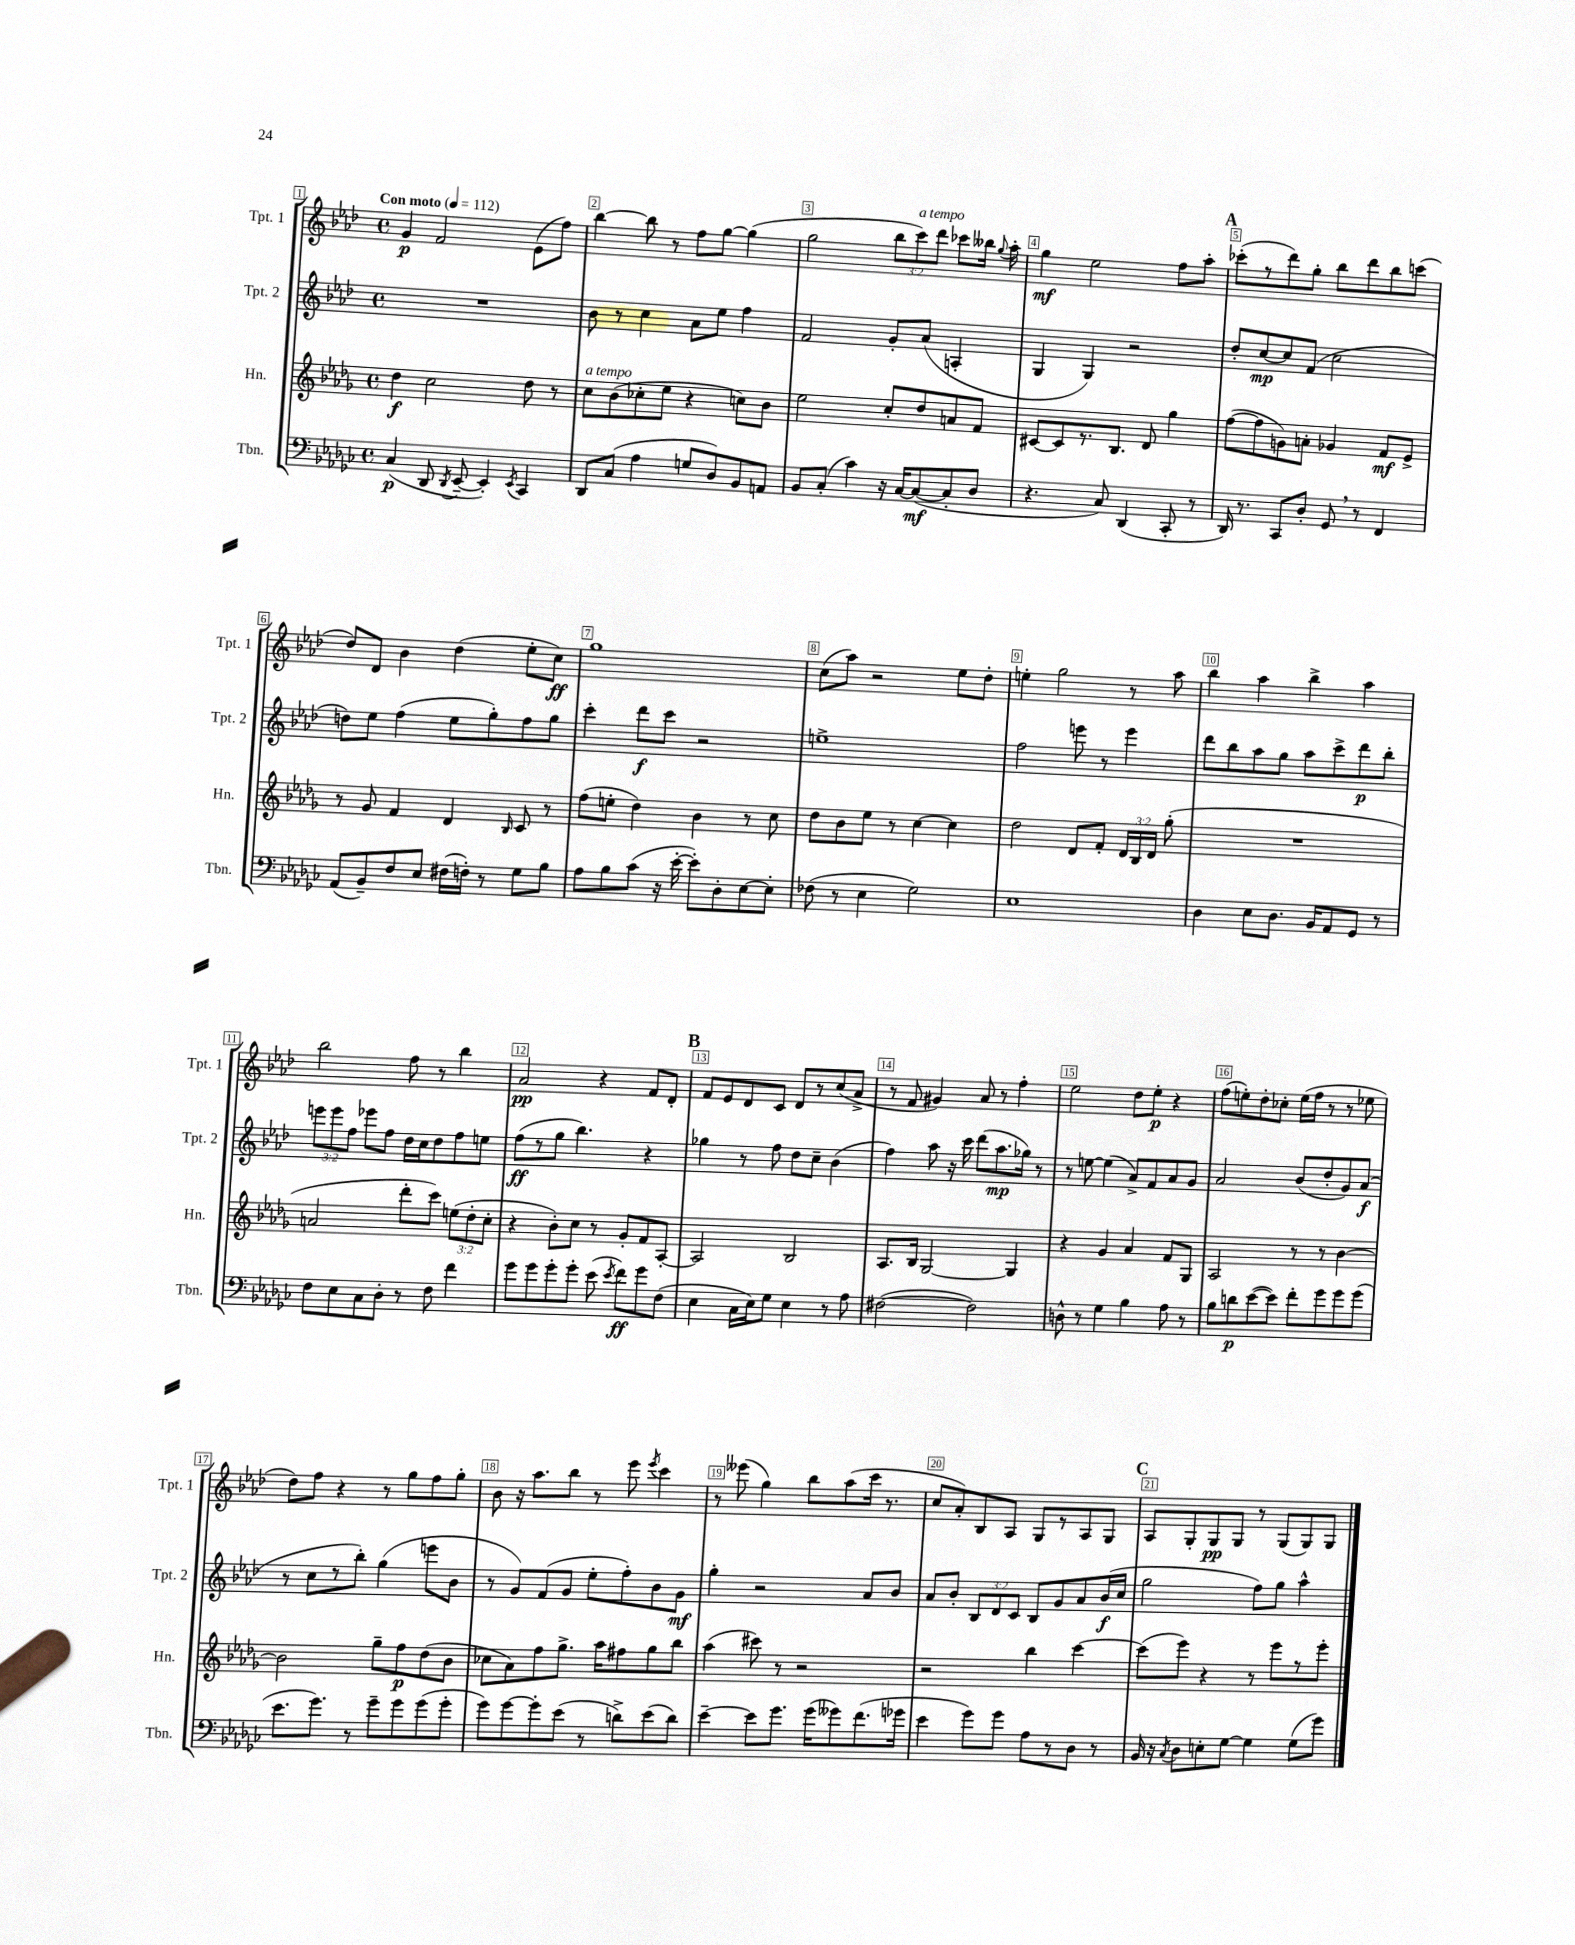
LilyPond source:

<<
\new StaffGroup <<
\new Staff = "s0" \with { instrumentName = "Tpt. 1" shortInstrumentName = "Tpt. 1" } {
    \clef treble \key aes \major \defaultTimeSignature \time 4/4 \override Staff.TupletNumber.text = #tuplet-number::calc-fraction-text \tempo "Con moto" 4 = 112
    \autoBeamOff g'4\p f'2 ees'8[( f''8]) |
    bes''4~ bes''8 r8 f''8[ g''8]~ g''4( |
    g''2 \tuplet 3/2 { bes''8[ c'''8^\markup { \italic "a tempo" }) des'''8] } ces'''8[ beses''16] \appoggiatura { g''8 } aes''16-. |
    g''4\mf ees''2 f''8[ aes''8]-. |
    \mark \markup { \bold "A" } ces'''8[-.( r8 des'''8) g''8]-. bes''8[ des'''8 bes''8 c'''8]( |
    des''8[) des'8] bes'4 des''4( ees''8[-. c''8]\ff) |
    g''1 |
    c''8[( aes''8]) r2 ees''8[ des''8]-. |
    e''4-. g''2 r8 aes''8 |
    bes''4 aes''4 bes''4-> aes''4 |
    bes''2 f''8 r8 bes''4 |
    aes'2\pp r4 f'8[ des'8]-. |
    \mark \markup { \bold "B" } f'8[ ees'8 des'8 c'8] des'8[ r8 c''8( aes'8]-> |
    r8 f'8 gis'4) aes'8 r8 f''4-. |
    ees''2 des''8[ ees''8]-.\p r4 |
    f''8[( e''8-.) des''8-. ces''8]-. e''16[( f''16] r8 r8 ees''8 |
    des''8[) f''8] r4 r8 g''8[ f''8 g''8]-. |
    bes'8 r16 aes''8.[ bes''8] r8 ees'''8 \acciaccatura { ees'''8 } c'''4 |
    r8 eeses'''8( g''4) bes''8[ aes''8( c'''16] r8. |
    c''8[ aes'8-.) bes8 aes8] g8[ r8 aes8 g8] |
    \mark \markup { \bold "C" } aes8[ g8-. g8\pp g8] r8 g8[( g8) g8] \bar "|." |
}
\new Staff = "s1" \with { instrumentName = "Tpt. 2" shortInstrumentName = "Tpt. 2" } {
    \clef treble \key aes \major \defaultTimeSignature \time 4/4 \override Staff.TupletNumber.text = #tuplet-number::calc-fraction-text
    \autoBeamOff R1 |
    bes'8 r8 c''4 aes'8[ ees''8] f''4 |
    f'2 g'8[-. aes'8]( a4-. |
    g4 g4) r2 |
    \mark \markup { \bold "A" } des''8[-. c''8~\mp c''8 f'8]( c''2 |
    d''8[) ees''8] f''4( ees''8[ g''8-.) f''8 g''8] |
    c'''4-. des'''8[\f c'''8] r2 |
    e''1-> |
    f''2 e'''8 r8 e'''4 |
    des'''8[ bes''8 aes''8 g''8] aes''8[ c'''8-> des'''8\p bes''8]-. |
    \tuplet 3/2 { e'''8[ e'''8 f''8] } ees'''8[ f''8] des''16[ c''16 des''8 f''8 e''8] |
    f''8[\ff( r8 g''8] bes''4.) r4 |
    \mark \markup { \bold "B" } ges''4 r8 f''8 des''8[ c''8]-- bes'4( |
    f''4) aes''8 r16 c'''16 des'''8[( aes''8.\mp ges''16]) r8 |
    r8 e''8~ e''4( aes'8[->) f'8 aes'8 g'8] |
    aes'2 bes'8[( des''8-. g'8) aes'8]\f( |
    r8 c''8[ r8 bes''8]-.) g''4( e'''8[ bes'8] |
    r8 g'8[) f'8( g'8] ees''8[-. f''8-.) bes'8 g'8]\mf |
    g''4-. r2 aes'8[ bes'8] |
    aes'8[ bes'8]-. \tuplet 3/2 { bes8[ des'8 c'8] } bes8[ g'8 aes'8 bes'16\f( c''16] |
    \mark \markup { \bold "C" } g''2 f''8[) g''8] aes''4-^ \bar "|." |
}
\new Staff = "s2" \with { instrumentName = "Hn." shortInstrumentName = "Hn." } {
    \clef treble \key des \major \defaultTimeSignature \time 4/4 \override Staff.TupletNumber.text = #tuplet-number::calc-fraction-text
    \autoBeamOff des''4\f c''2 des''8 r8 |
    c''8[^\markup { \italic "a tempo" } bes'8( ces''8-. ees''8] r4 c''8[) bes'8] |
    ees''2 c''8[-. des''8 a'8 f'8] |
    cis'8[~ cis'8 r8. bes8.] des'8 ges''4 |
    \mark \markup { \bold "A" } f''8[~( f''8 g'8) a'8]-. ges'4 f'8[\mf ees'8]-> |
    r8 ges'8 f'4 des'4 \grace { bes16 } c'8 r8 |
    f''8[( e''8]-. des''4) bes'4 r8 c''8 |
    des''8[ bes'8 ees''8] r8 c''4~ c''4 |
    des''2 des'8[ f'8]-. \tuplet 3/2 { des'16[ bes16 des'16] } ges''8-.( |
    R1 |
    a'2 des'''8[-. c'''8]) \tuplet 3/2 { e''8[( des''8-. c''8]-. } |
    r4 bes'8[-.) c''8] r8 ges'8[-. f'8 aes8]~-. |
    \mark \markup { \bold "B" } aes2 bes2 |
    aes8.[ bes16] ges2~ ges4 |
    r4 ges'4 aes'4 f'8[ ges8] |
    aes2 r8 r8 bes'4~ |
    bes'2 ges''8[-- f''8\p des''8( bes'8] |
    ces''8[ aes'8) f''8 ges''8.]-> aes''16[ fis''8 ges''8 bes''8] |
    aes''4( cis'''8) r8 r2 |
    r2 bes''4 c'''4~ |
    \mark \markup { \bold "C" } c'''8[( ees'''8]) r4 r8 ees'''8[ r8 ees'''8]-. \bar "|." |
}
\new Staff = "s3" \with { instrumentName = "Tbn." shortInstrumentName = "Tbn." } {
    \clef bass \key ges \major \defaultTimeSignature \time 4/4
    \autoBeamOff ces4\p( des,8 \acciaccatura { des,8 } ees,8~-- ees,4-.) \acciaccatura { ees,8 } ces,4 |
    des,8[ ces8]( aes4 g8[ des8) bes,8 a,8] |
    bes,8[ ces8]-.( ces'4) r16 ces16[~ ces8~\mf( ces8-. des8] |
    r4. ces8) des,4( ces,8-. r8 |
    \mark \markup { \bold "A" } des,16) r8. ces,8[ des8]-. ges,8 \breathe r8 f,4 |
    aes,8[( bes,8--) f8 ees8] fis16[( f16]-.) r8 ges8[ bes8] |
    aes8[ bes8 ces'8]( r16 ees'16~-. ees'8[-.) des8-. ees8~ ees8]-. |
    fes8( r8 ees4 ges2) |
    ees1 |
    des4 ees8[ des8.] bes,16[ aes,8 ges,8] r8 |
    f8[ ees8 ces8 des8]-. r8 f8 f'4 |
    ges'8[ ges'8 ges'8-. ges'8]-. ees'8( \acciaccatura { ees'8 } f'8[\ff) ges'8 f8]( |
    \mark \markup { \bold "B" } ees4 ces16[ ees16) ges8] ees4 r8 aes8 |
    fis2~( fis2) |
    d8-^ r8 ges4 bes4 aes8 r8 |
    bes8[ d'8\p ees'8~( ees'8]) f'8[-. ges'8 ges'8 ges'8]( |
    ees'8.[ ges'8.]) r8 ges'8[-- ges'8 ges'8( ges'8]-. |
    ges'8[) ges'8~ ges'8-. ees'8]( r8 d'8[->) ees'8( d'8]) |
    ees'4~-- ees'8[ ges'8.] ges'16[( geses'8) f'8.( ges'16] |
    ees'4 ges'8[) ges'8] aes8[ r8 des8] r8 |
    \mark \markup { \bold "C" } bes,16 r16 \acciaccatura { ces8 } des8[ e8-. ges8]~ ges4 ges8[( ges'8]) \bar "|." |
}
>>
>>
\layout { \context { \Score \override BarNumber.break-visibility = ##(#f #t #t) barNumberVisibility = #all-bar-numbers-visible \override BarNumber.stencil = #(make-stencil-boxer 0.1 0.3 ly:text-interface::print) } }
